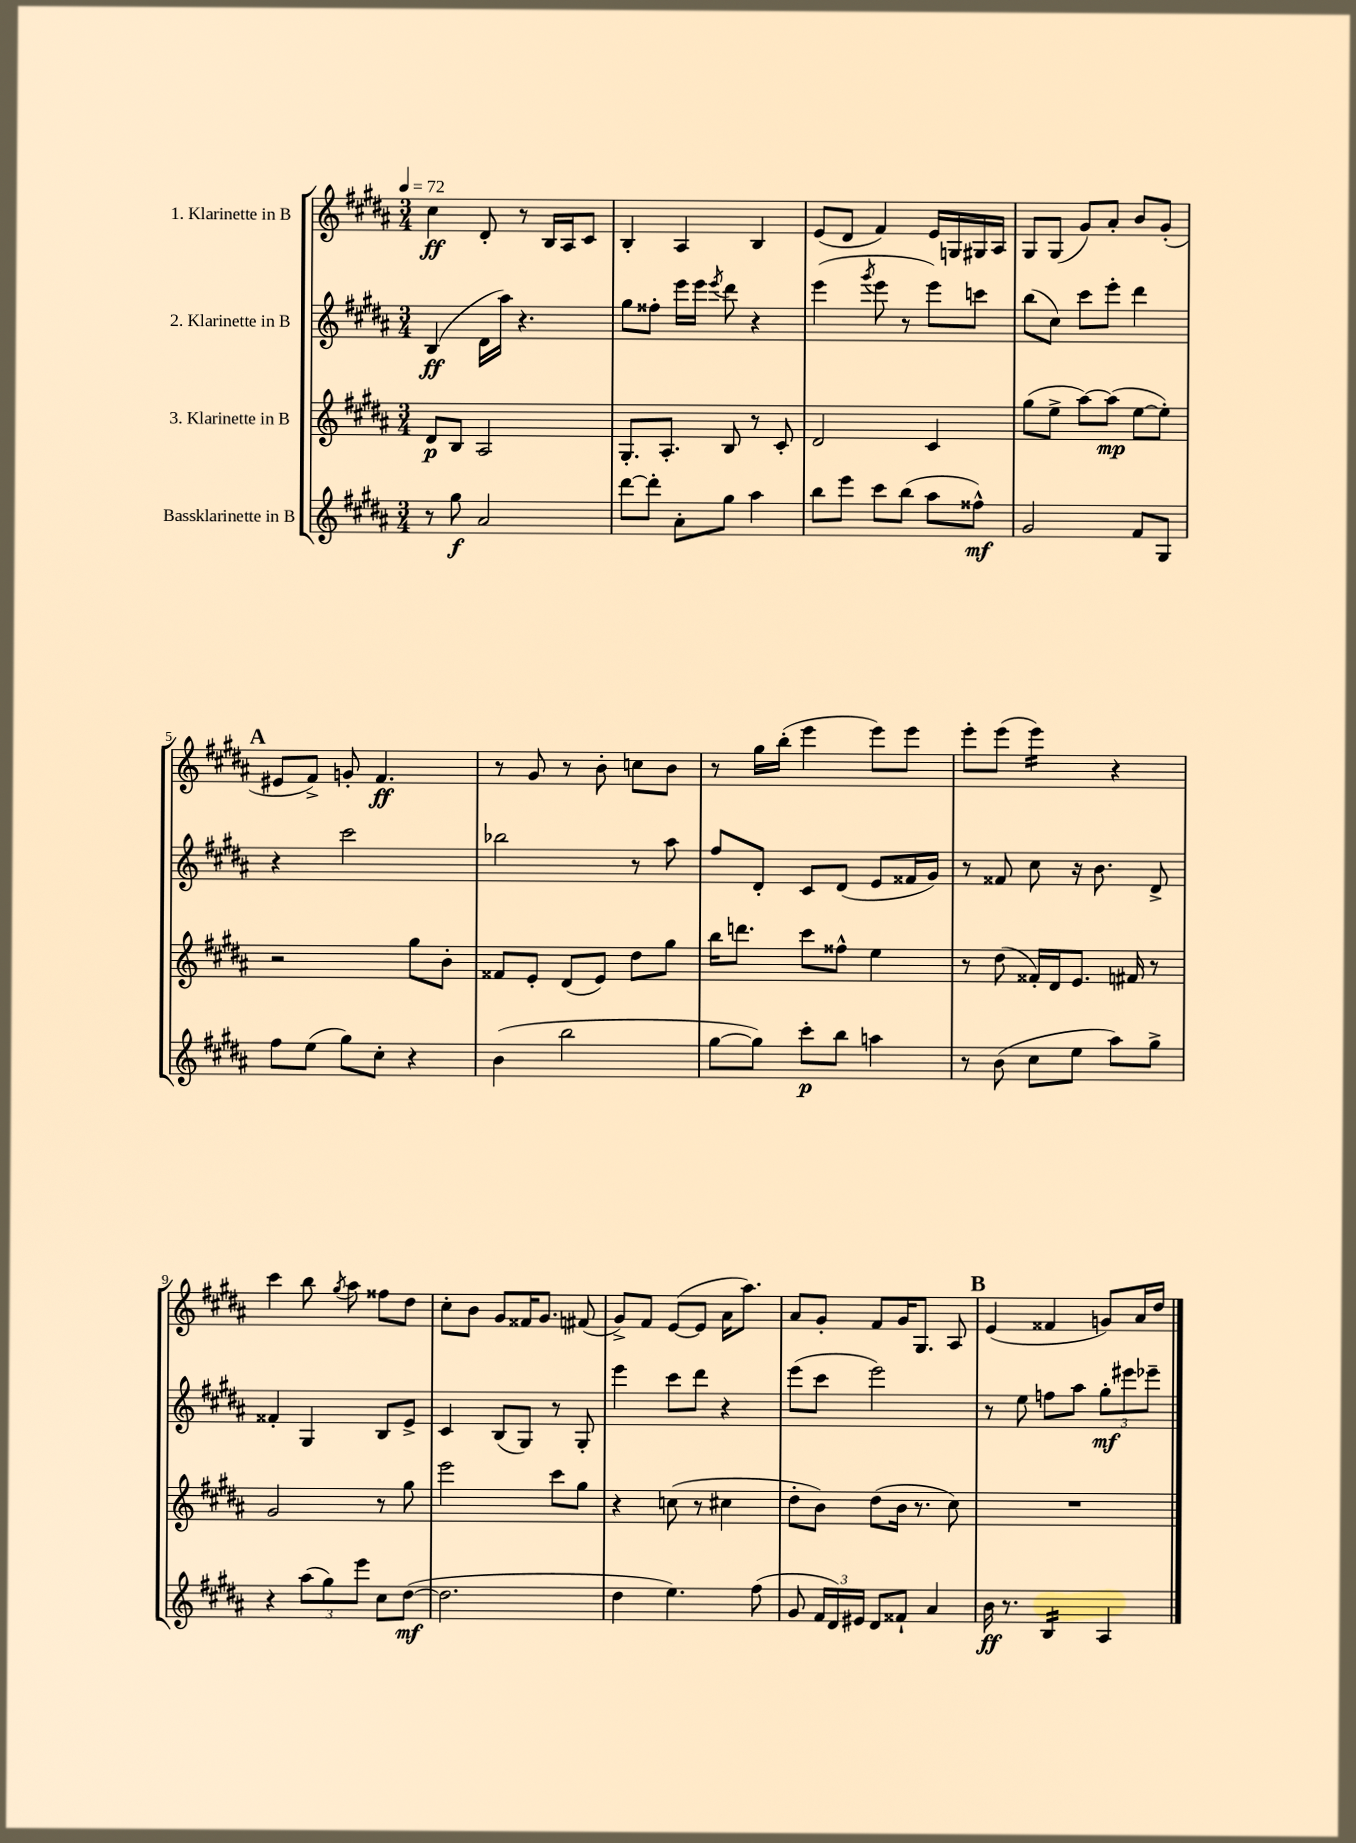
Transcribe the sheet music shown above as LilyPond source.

<<
\new StaffGroup <<
\new Staff = "s0" \with { instrumentName = "1. Klarinette in B" } {
    \clef treble \key b \major \numericTimeSignature \time 3/4 \tempo 4 = 72
    \autoBeamOff cis''4\ff dis'8-. r8 b16[ ais16 cis'8] |
    b4-. ais4 b4 |
    e'8[( dis'8] fis'4) e'16[ g16 gis16 ais16] |
    gis8[ gis8]( gis'8[) ais'8]-. b'8[ gis'8]-.( |
    \mark \markup { \bold "A" } eis'8[ fis'8]->) g'8-. fis'4.\ff |
    r8 gis'8 r8 b'8-. c''8[ b'8] |
    r8 gis''16[ b''16]-.( e'''4 e'''8[) e'''8] |
    e'''8[-. e'''8]( e'''4:16) r4 |
    cis'''4 b''8 \acciaccatura { gis''8 } ais''8 fisis''8[ dis''8] |
    cis''8[-. b'8] gis'8[ fisis'16 gis'8.] fis'8( |
    gis'8[->) fis'8] e'8[~( e'8] ais'16[ ais''8.]) |
    ais'8[ gis'8]-. fis'8[ gis'16 gis8.] ais8 |
    \mark \markup { \bold "B" } e'4( fisis'4 g'8[) ais'16 dis''16] \bar "|." |
}
\new Staff = "s1" \with { instrumentName = "2. Klarinette in B" } {
    \clef treble \key b \major \numericTimeSignature \time 3/4
    \autoBeamOff b4\ff( dis'16[ ais''16]) r4. |
    gis''8[ fisis''8]-. e'''16[ e'''16] \acciaccatura { e'''8 } dis'''8 r4 |
    e'''4( \acciaccatura { gis'''8 } e'''8 r8 e'''8[) c'''8] |
    b''8[( cis''8]) cis'''8[ e'''8]-. dis'''4 |
    \mark \markup { \bold "A" } r4 cis'''2 |
    bes''2 r8 ais''8 |
    fis''8[ dis'8]-. cis'8[ dis'8]( e'8[ fisis'16 gis'16]) |
    r8 fisis'8 cis''8 r16 b'8. dis'8-> |
    fisis'4-. gis4 b8[ e'8]-> |
    cis'4 b8[( gis8]) r8 gis8-. |
    e'''4 cis'''8[ dis'''8] r4 |
    e'''8[( cis'''8] e'''2) |
    \mark \markup { \bold "B" } r8 e''8 f''8[ ais''8] \tuplet 3/2 { gis''8[-.\mf eis'''8 ees'''8]-- } \bar "|." |
}
\new Staff = "s2" \with { instrumentName = "3. Klarinette in B" } {
    \clef treble \key b \major \numericTimeSignature \time 3/4
    \autoBeamOff dis'8[\p b8] ais2 |
    gis8.[-. ais8.]-. b8 r8 cis'8-. |
    dis'2 cis'4 |
    gis''8[( e''8]-> ais''8[~) ais''8]\mp( e''8[~ e''8]-.) |
    \mark \markup { \bold "A" } r2 gis''8[ b'8]-. |
    fisis'8[ e'8]-. dis'8[( e'8]) dis''8[ gis''8] |
    b''16[ d'''8.] cis'''8[ fisis''8]-^ e''4 |
    r8 dis''8( fisis'16[-.) dis'16 e'8.] fis'16 r8 |
    gis'2 r8 gis''8 |
    e'''2 cis'''8[ gis''8] |
    r4 c''8( r8 cis''4 |
    dis''8[-. b'8]) dis''8[( b'16] r8. cis''8) |
    \mark \markup { \bold "B" } R2. \bar "|." |
}
\new Staff = "s3" \with { instrumentName = "Bassklarinette in B" } {
    \clef treble \key b \major \numericTimeSignature \time 3/4
    \autoBeamOff r8 gis''8\f ais'2 |
    dis'''8[~ dis'''8]-. ais'8[-. gis''8] ais''4 |
    b''8[ e'''8] cis'''8[ b''8]( ais''8[ fisis''8]-^\mf) |
    gis'2 fis'8[ gis8] |
    \mark \markup { \bold "A" } fis''8[ e''8]( gis''8[) cis''8]-. r4 |
    b'4( b''2 |
    gis''8[~ gis''8]) cis'''8[-.\p b''8] a''4 |
    r8 b'8( cis''8[ e''8] ais''8[) gis''8]-> |
    r4 \tuplet 3/2 { ais''8[( gis''8) e'''8] } cis''8[ dis''8]~\mf( |
    dis''2. |
    dis''4 e''4.) fis''8( |
    gis'8 \tuplet 3/2 { fis'16[ dis'16) eis'16] } dis'8[ fisis'8]-! ais'4 |
    \mark \markup { \bold "B" } b'16\ff r8. b4:16 ais4 \bar "|." |
}
>>
>>
